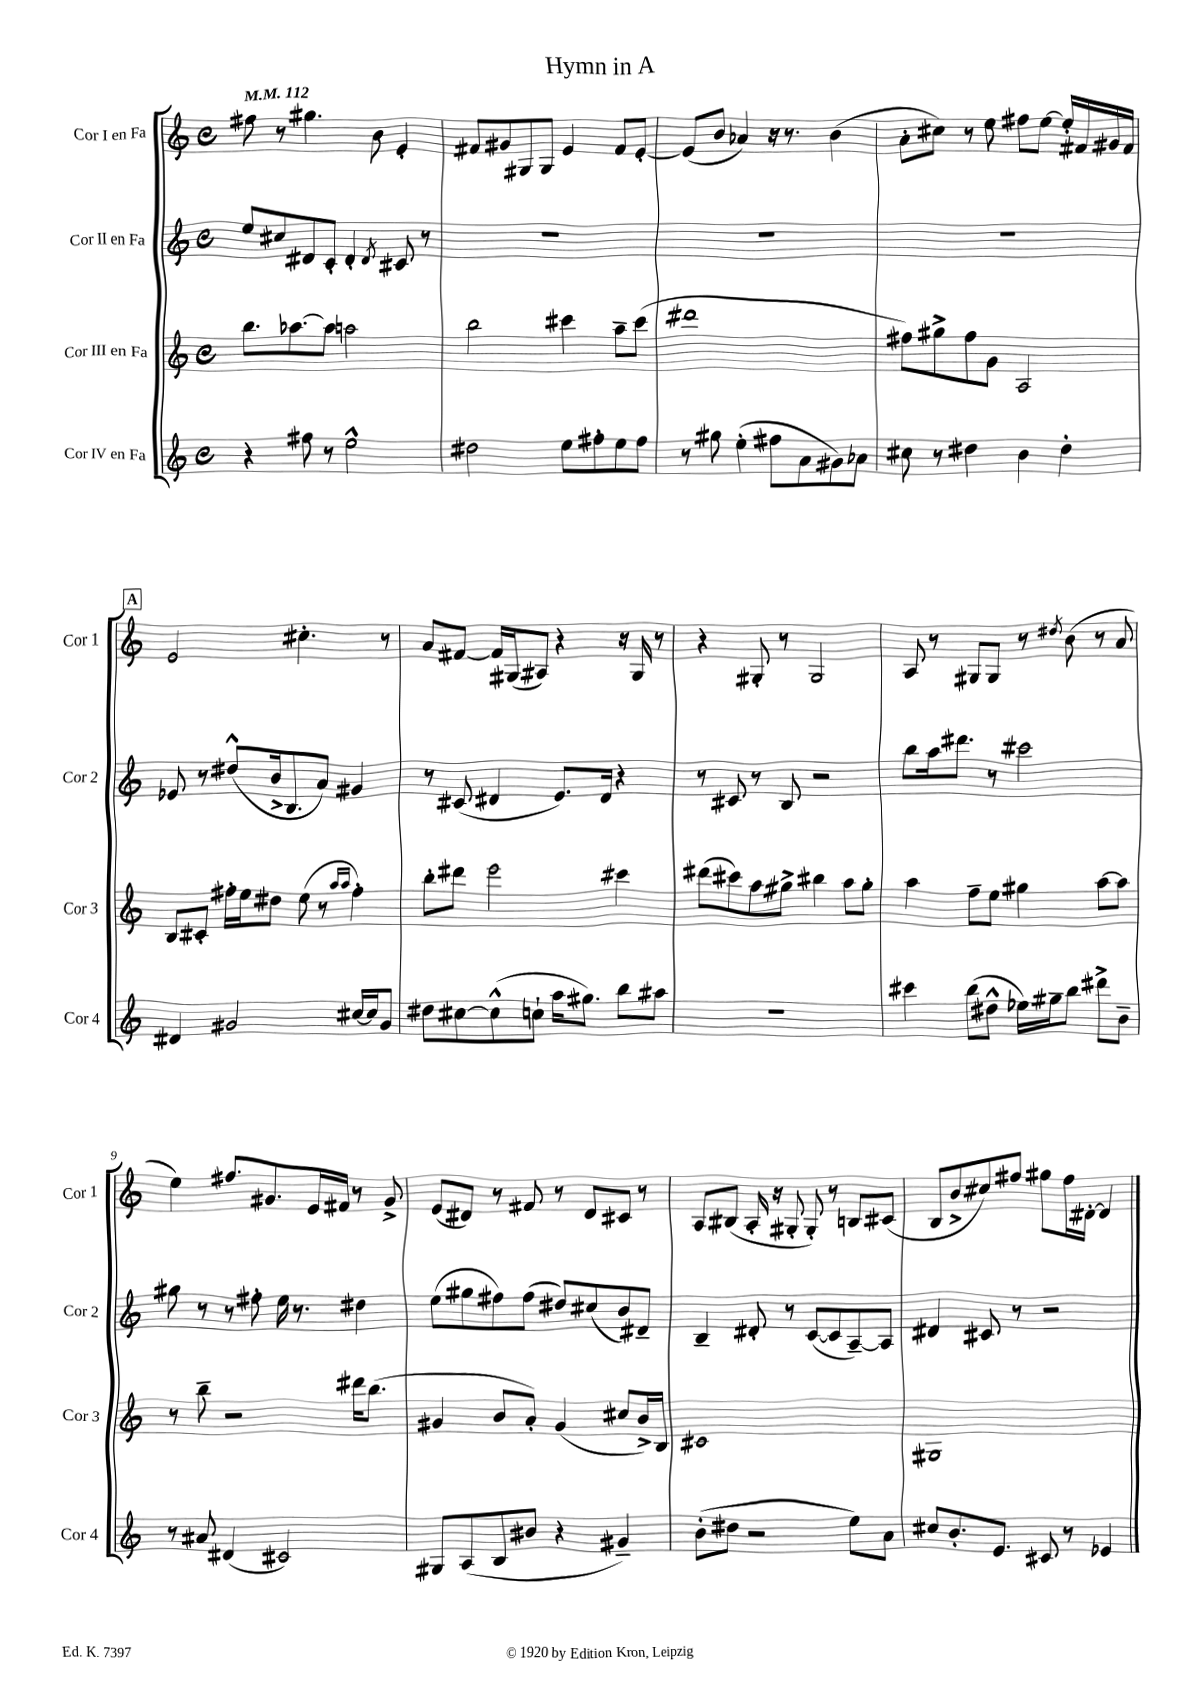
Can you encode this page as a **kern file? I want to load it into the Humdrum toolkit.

**kern	**kern	**kern	**kern
*staff4	*staff3	*staff2	*staff1
*clefG2	*clefG2	*clefG2	*clefG2
*k[]	*k[]	*k[]	*k[]
*M4/4	*M4/4	*M4/4	*M4/4
*met(c)	*met(c)	*met(c)	*met(c)
*MM112	*MM112	*MM112	*MM112
4r	8.bb	8ee	8ff#
.	.	8cc#	8r
.	[8.aa-	.	.
8ff#	.	8d#	4.gg#
8r	8aa-]	8c'	.
2ee^^	2aa	4d#'	.
.	.	.	8b
.	.	8qd#	.
.	.	8c#	4e'
.	.	8r	.
=	=	=	=
2dd#	2bb	1r	8f#
.	.	.	8g#
.	.	.	8G#
.	.	.	8G#
8ee	4ccc#	.	4e
8ff#'	.	.	.
8ee	8aa~	.	8f#
8ff#	(8ccc#	.	[8e'
=	=	=	=
8r	1ddd#	1r	(8e]
8gg#	.	.	8b
(4ee'	.	.	4a-)
8ff#	.	.	16r
.	.	.	8.r
8a	.	.	.
8g#)	.	.	(4b
8a-	.	.	.
=	=	=	=
8cc#	8ff#)	1r	8a'
8r	8gg#^	.	8cc#)
4dd#	8ff#	.	8r
.	8g	.	8ee
4b	2A	.	8ff#
.	.	.	[8ee
4dd#'	.	.	16ee']
.	.	.	16f#
.	.	.	16g#
.	.	.	16f#
=	=	=	=
4d#	8B	8e-	2e
.	8c#'	8r	.
2g#	16ff#'	(8dd#^^	.
.	16ee	.	.
.	8dd#	16b^	.
.	.	8.B	.
.	(8ee	.	4.cc#'
.	8r	8a)	.
.	16qqaa	.	.
.	16qqaa	.	.
[16cc#	4ff#')	4g#	.
16cc#]	.	.	.
8g#	.	.	8r
=	=	=	=
8dd#	8bb'	8r	8a
[8cc#	8ddd#	(8c#	[8f#
(8cc#^^]	2eee	4d#	16f#]
.	.	.	(16G#
8cc`	.	.	8A#)
16aa	.	8.e)	4r
8.gg#)	.	.	.
.	.	16d#	.
8bb	4ccc#	4r	16r
.	.	.	16G#
8aa#	.	.	8r
=	=	=	=
1r	(8ddd#	8r	4r
.	8ccc#)	8c#	.
.	8aa	8r	8G#'
.	8gg#^	8B	8r
.	4bb#	2r	2G#
.	8aa	.	.
.	8gg#'	.	.
=	=	=	=
4ccc#	4aa	8bb	8A
.	.	16aa	8r
.	.	8.ddd#	.
(8bb	8ff~	.	8G#
8dd#^^	8ee	8r	8G#
16ee-)	4gg#	2ccc#	8r
16gg#~	.	.	.
.	.	.	8qdd#
8bb	.	.	(8b
8ddd#^	[8aa	.	8r
8b~	8aa]	.	8a
=	=	=	=
8r	8r	8gg#	4ee)
8a#	8bb~	8r	.
(4d#	2r	8r	8.ff#
.	.	8ff#'	.
.	.	.	8.g#
2c#)	.	16ee	.
.	.	8.r	.
.	.	.	16e
.	.	.	16f#
.	16ddd#	4dd#	8r
.	(8.bb	.	.
.	.	.	8g#^
=	=	=	=
8G#	4g#	(8ee	(8e
(8A	.	8gg#	8d#)
8B	8b	8ff#)	8r
8b#	8a')	(8ff#	8f#
4r	(4g#	8dd#)	8r
.	.	(8cc#	8d#
4g#~)	8cc#	8b)	8c#
.	16b^)	8d#~	8r
.	16B	.	.
=	=	=	=
(8b'	1c#	4B~	8A
8dd#	.	.	(8B#
2r	.	8d#'	16A'
.	.	.	16r
.	.	8r	8G#'
.	.	([8c	8G#')
.	.	8c]	8r
8ee)	.	[8A~)	8B
8a	.	8A]	(8c#
=	=	=	=
8cc#	1G#	4d#	8B
8.b'	.	.	8b^
.	.	8c#	8cc#)
8.e	.	.	.
.	.	8r	8ff#
8c#	.	2r	8gg#
8r	.	.	16ff#
.	.	.	[16d#'
4e-	.	.	4d#]
==	==	==	==
*-	*-	*-	*-
